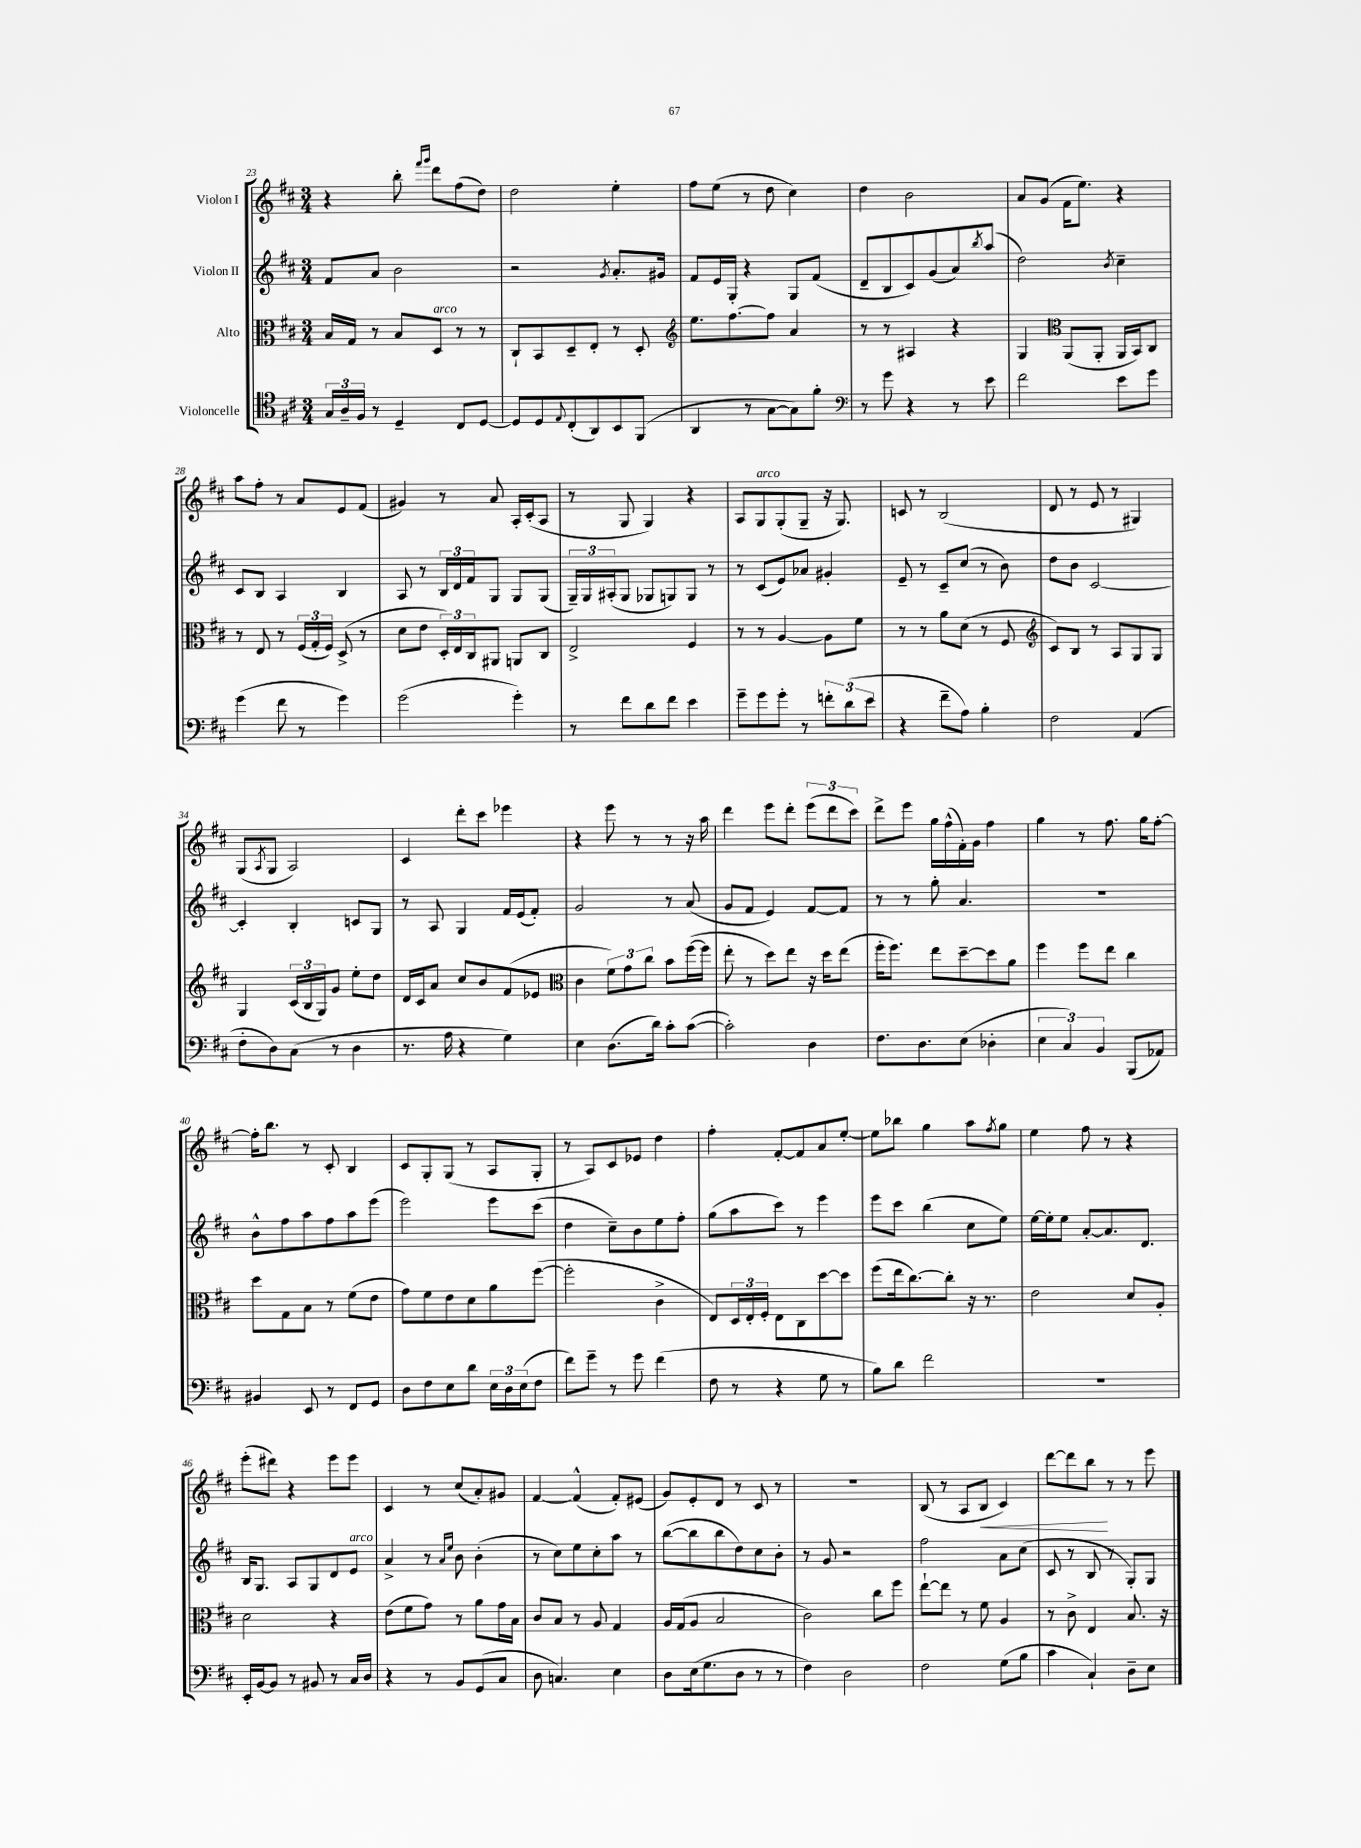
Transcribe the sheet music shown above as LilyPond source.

<<
\new StaffGroup <<
\new Staff = "s0" \with { instrumentName = "Violon I" } {
    \clef treble \key d \major \numericTimeSignature \time 3/4
    r4 b''8-. \grace { fis'''16 g'''16 } d'''8 fis''8( d''8) |
    d''2 e''4-. |
    fis''8 e''8( r8 d''8 cis''4) |
    d''4 b'2 |
    a'8 g'8( fis'16 e''8.) r4 |
    a''8 fis''8-. r8 a'8 e'8 fis'8( |
    gis'4) r8 a'8 a16-. cis'16-.( a8 |
    r8 g8 g4) r4 |
    a8 g8^\markup { \italic "arco" } g8-.( g8-- r16 g8.) |
    c'8 r8 b2( |
    d'8 r8 e'8 r8 gis4) |
    g8( \acciaccatura { a8 } g8 a2) |
    cis'4 d'''8-. cis'''8 ees'''4 |
    r4 e'''8 r8 r8 r16 a''16 |
    d'''4 e'''8 d'''8-. \tuplet 3/2 { e'''8( d'''8 cis'''8) } |
    d'''8-> e'''8 g''16 fis''16-^( fis'16-.) g'16 fis''4 |
    g''4 r8 fis''8. g''16 fis''8~-. |
    fis''16-. b''8. r8 cis'8-. b4 |
    cis'8 g8-. g8( r8 a8 g8-. |
    r8 a8) cis'8 ees'8 d''4 |
    fis''4-. fis'8~-. fis'8 a'8 e''8~-. |
    e''8 bes''8 g''4 a''8 \acciaccatura { fis''8 } g''8 |
    e''4 fis''8 r8 r4 |
    e'''8-.( dis'''8) r4 e'''8 e'''8 |
    cis'4 r8 cis''8( a'8-.) gis'8 |
    fis'4~ fis'4-^( fis'8-.) eis'8( |
    g'8) e'8-. d'8 r8 cis'8 r8 |
    R2. |
    b8( r8 a8 b8\< cis'4) |
    d'''8~ d'''8 b''8\! r8 r8 e'''8 \bar "|." |
}
\new Staff = "s1" \with { instrumentName = "Violon II" } {
    \clef treble \key d \major \numericTimeSignature \time 3/4
    fis'8 a'8 b'2 |
    r2 \acciaccatura { g'8 } a'8.-. gis'16 |
    fis'8 e'16 g16-. r4 g8 fis'8( |
    d'8-- b8 cis'8) g'8( a'8) \acciaccatura { b''8 } a''8( |
    d''2) \acciaccatura { b'8 } cis''4-- |
    cis'8 b8 a4 b4 |
    a8 r8 \tuplet 3/2 { b16 d'16 fis'16 } g8 g8 g8( |
    \tuplet 3/2 { g16--) g16 ais16-.( } g8 ges8 g8) g8 r8 |
    r8 cis'8( e'8) aes'8 gis'4-. |
    e'8-- r8 cis'8-- cis''8( r8 b'8) |
    d''8 b'8 cis'2~ |
    cis'4-. b4-. c'8 g8 |
    r8 a8 g4 fis'16 e'16( fis'8-.) |
    g'2 r8 a'8( |
    g'8 fis'8 e'4) fis'8~ fis'8 |
    r8 r8 g''8-. a'4. |
    R2. |
    b'8-^ fis''8 a''8 fis''8 a''8 e'''8( |
    e'''2) e'''8 cis'''8( |
    d''4 cis''8--) b'8 e''8 fis''8-. |
    g''8( a''8 cis'''8) r8 e'''4 |
    e'''8 cis'''8 b''4( cis''8 e''8) |
    e''16~ e''16-. e''8 a'8~-. a'8. d'8. |
    b16 g8. a8 g8 d'8 e'8^\markup { \italic "arco" } |
    a'4-> r8 \grace { a'16 e''16 } b'8 b'4-.( |
    r8 cis''8) e''8 cis''8-. a''8 r8 |
    b''8~( b''8 b''8 d''8) cis''8 b'8-. |
    r8 g'8 r2 |
    fis''2 a'8 cis''8( |
    cis'8 r8 b8 r8 g8-.) g8 \bar "|." |
}
\new Staff = "s2" \with { instrumentName = "Alto" } {
    \clef alto \key d \major \numericTimeSignature \time 3/4
    b16 g16 r8 b8 d8^\markup { \italic "arco" } r8 r8 |
    cis8-! b,8 d8-- e8-. r8 d8-. |
    \clef treble e''8. fis''8.~ fis''8 a'4 |
    r8 r8 ais4 r4 |
    g4 \clef alto a,8( a,8-. a,16 b,16) cis8 |
    r8 e8 r8 \tuplet 3/2 { fis16( g16-. fis16) } d8->( r8 |
    d'8 e'8 \tuplet 3/2 { d16-.) e16 cis16 } ais,8 a,8 cis8 |
    e2-> fis4 |
    r8 r8 a4~ a8 fis'8 |
    r8 r8 a'8 d'8( r8 fis8 |
    \clef treble cis'8) b8 r8 a8 g8 g8 |
    g4 \tuplet 3/2 { cis'16( b16 g16) } g'8 e''8-. d''8 |
    d'16 cis'16 a'8 cis''8 b'8 fis'8( ees'8 |
    \clef alto cis'4 \tuplet 3/2 { fis'8) g'8 cis''8 } b'8 fis''16~( fis''16 |
    e''8-. r8 d''8) e''8 r16 d''16 e''8( |
    fis''16-. fis''8.) e''8 d''8~-- d''8 a'8 |
    fis''4 fis''8 e''8 cis''4 |
    d''8 g8 b8 r8 fis'8( e'8 |
    g'8) fis'8 e'8 d'8 a'8 fis''8~( |
    fis''2-. cis'4-> |
    e8) \tuplet 3/2 { d16 e16-. fis16-. } e8 cis8 d''8~ d''8 |
    fis''8( e''16 cis''8.~) cis''8-. r16 r8. |
    e'2 d'8 a8-. |
    d'2 r4 |
    e'8( fis'8 g'8) r8 a'8 g'16 b16 |
    cis'8 b8 r8 a8 g4 |
    a16 g16( a8 b2 |
    cis'2) cis''8 fis''8 |
    e''8~-! e''8 r8 fis'8 a4 |
    r8 cis'8-> e4 b8. r16 \bar "|." |
}
\new Staff = "s3" \with { instrumentName = "Violoncelle" } {
    \clef tenor \key d \major \numericTimeSignature \time 3/4
    \tuplet 3/2 { g16 a16-- fis16 } r8 d4-- cis8 d8~ |
    d8 d8 \appoggiatura { e8 } cis8-.( a,8) b,8 fis,8( |
    a,4 r8 g8~ g8) fis'8-. |
    \clef bass r8 g'8 r4 r8 e'8 |
    fis'2 e'8 g'8 |
    g'4( fis'8 r8 g'4) |
    g'2( g'4-.) |
    r8 fis'8 d'8 fis'8 e'4 |
    g'8-- g'8 g'8-. r8 \tuplet 3/2 { f'8-. d'8( e'8 } |
    r4 fis'8-- a8) b4-. |
    fis2 a,4( |
    fis8-. d8) cis8( r8 d4 |
    r8. a16 r4 g4) |
    e4 d8.( d'16) cis'8-. cis'8~( |
    cis'2-.) d4 |
    fis8. d8. e8( des4-. |
    \tuplet 3/2 { e4 cis4) b,4 } b,,8( aes,8) |
    bis,4 e,8 r8 fis,8 g,8 |
    d8 fis8 e8 d'8 \tuplet 3/2 { e16 d16 e16( } fis8 |
    fis'8) g'8-- r8 g'8 fis'4( |
    fis8 r8 r4 g8 r8 |
    b8) d'8 fis'2 |
    R2. |
    e,16-. b,16~ b,8 r8 bis,8 r8 cis16 d16 |
    r4 r8 b,8 g,8( cis8 |
    d8 c4.) e4 |
    d8 e16( g8. d8 r8 r8 |
    fis4) d2 |
    fis2 g8( b8 |
    cis'4 cis4-!) d8-- e8 \bar "|." |
}
>>
>>
\layout { \context { \Score currentBarNumber = #23 } }
